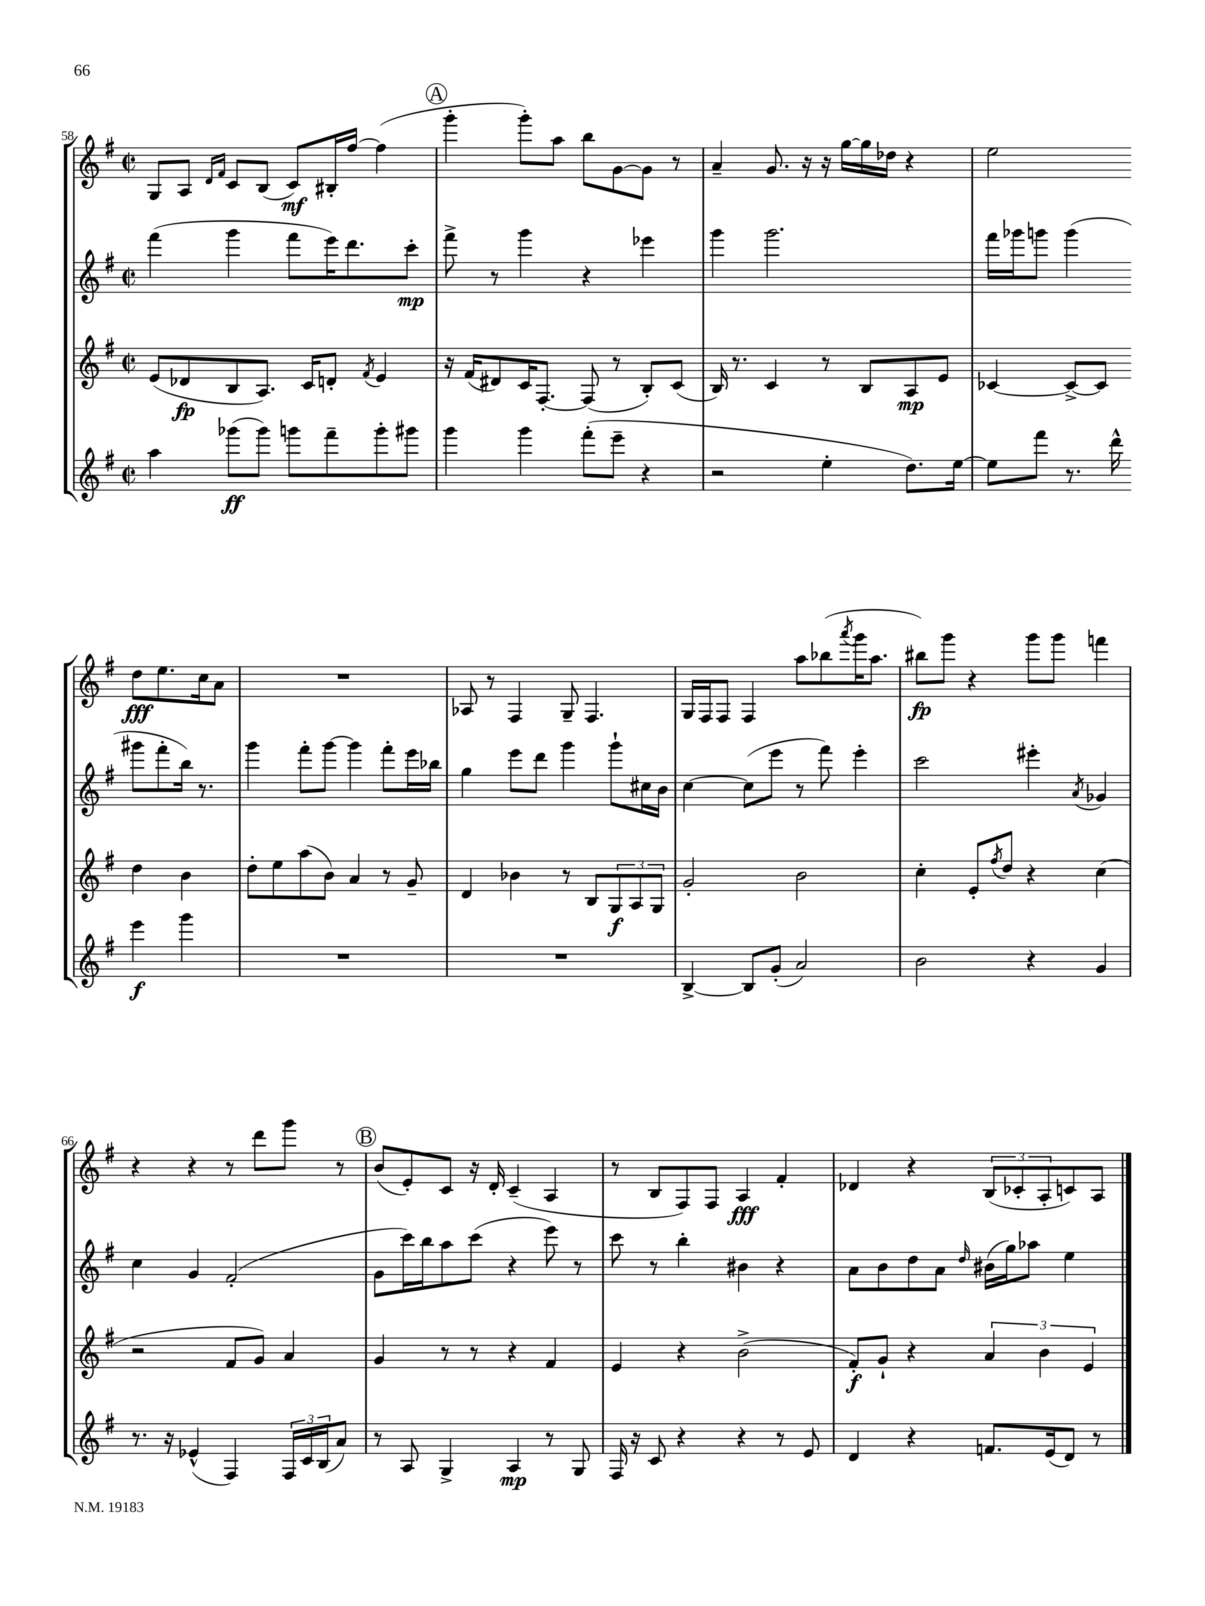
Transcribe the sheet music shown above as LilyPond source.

<<
\new StaffGroup <<
\new Staff = "s0" {
    \clef treble \key g \major \defaultTimeSignature \time 2/2
    g8 a8 \grace { d'16 fis'16 } c'8 b8( c'8\mf) bis16-. fis''16~ fis''4( |
    \mark \markup { \circle "A" } g'''4-. g'''8-.) a''8 b''8 g'8~ g'8 r8 |
    a'4-- g'8. r16 r16 g''16~ g''16 des''16 r4 |
    e''2 d''8\fff e''8. c''16 a'8 |
    R1 |
    aes8 r8 fis4 g8-- fis4. |
    g16 fis16 fis8 fis4 a''8 bes''8( \acciaccatura { a'''8 } g'''16 a''8. |
    bis''8\fp) g'''8 r4 g'''8 g'''8 f'''4 |
    r4 r4 r8 d'''8 g'''8 r8 |
    \mark \markup { \circle "B" } b'8( e'8-.) c'8 r16 d'16-. c'4--( a4 |
    r8 b8 fis8) fis8 a4\fff fis'4-. |
    des'4 r4 \tuplet 3/2 { b8( ces'8-. a8-. } c'8) a8 \bar "|." |
}
\new Staff = "s1" {
    \clef treble \key g \major \defaultTimeSignature \time 2/2
    fis'''4( g'''4 fis'''8 e'''16) d'''8. c'''8-.\mp |
    \mark \markup { \circle "A" } fis'''8-> r8 g'''4 r4 ees'''4 |
    g'''4 g'''2. |
    fis'''16 ges'''16 g'''8 g'''4( gis'''8 fis'''8-. b''16) r8. |
    g'''4 fis'''8-. g'''8~ g'''4 fis'''8-. e'''16 bes''16 |
    g''4 e'''8 d'''8 g'''4 g'''8-! cis''16 b'16 |
    c''4~ c''8( e'''8 r8 fis'''8) e'''4-. |
    c'''2 eis'''4-. \acciaccatura { a'8 } ges'4 |
    c''4 g'4 fis'2-.( |
    \mark \markup { \circle "B" } g'8 c'''16) b''16 a''8 c'''8( r4 e'''8) r8 |
    c'''8 r8 b''4-. bis'4 r4 |
    a'8 b'8 d''8 a'8 \grace { d''16 } bis'16( g''16) aes''8 e''4 \bar "|." |
}
\new Staff = "s2" {
    \clef treble \key g \major \defaultTimeSignature \time 2/2
    e'8( des'8\fp b8 a8.) c'16 d'8-. \acciaccatura { fis'8 } e'4 |
    \mark \markup { \circle "A" } r16 fis'16( dis'8) c'16 fis8.~-. fis8( r8 b8-.) c'8( |
    b16) r8. c'4 r8 b8 a8\mp e'8 |
    ces'4~ ces'8~-> ces'8 d''4 b'4 |
    d''8-. e''8 a''8( b'8) a'4 r8 g'8-- |
    d'4 bes'4 r8 b8 \tuplet 3/2 { g8\f a8 g8 } |
    g'2-. b'2 |
    c''4-. e'8-. \acciaccatura { fis''8 } d''8 r4 c''4( |
    r2 fis'8 g'8) a'4 |
    \mark \markup { \circle "B" } g'4 r8 r8 r4 fis'4 |
    e'4 r4 b'2->( |
    fis'8-.\f) g'8-! r4 \tuplet 3/2 { a'4 b'4 e'4 } \bar "|." |
}
\new Staff = "s3" {
    \clef treble \key g \major \defaultTimeSignature \time 2/2
    a''4 ges'''8\ff( ges'''8) g'''8 fis'''8-- g'''8-. gis'''8 |
    \mark \markup { \circle "A" } g'''4 g'''4 fis'''8-.( e'''8-- r4 |
    r2 e''4-. d''8.) e''16~ |
    e''8 fis'''8 r8. d'''16-^ e'''4\f g'''4 |
    R1 |
    R1 |
    b4~-> b8 g'8-.( a'2) |
    b'2 r4 g'4 |
    r8. r16 ees'4-^( fis4) \tuplet 3/2 { fis16 c'16 b16( } a'8) |
    \mark \markup { \circle "B" } r8 a8 g4-> a4\mp r8 g8 |
    fis16 r16 c'8 r4 r4 r8 e'8 |
    d'4 r4 f'8. e'16( d'8) r8 \bar "|." |
}
>>
>>
\layout { \context { \Score currentBarNumber = #58 } }
